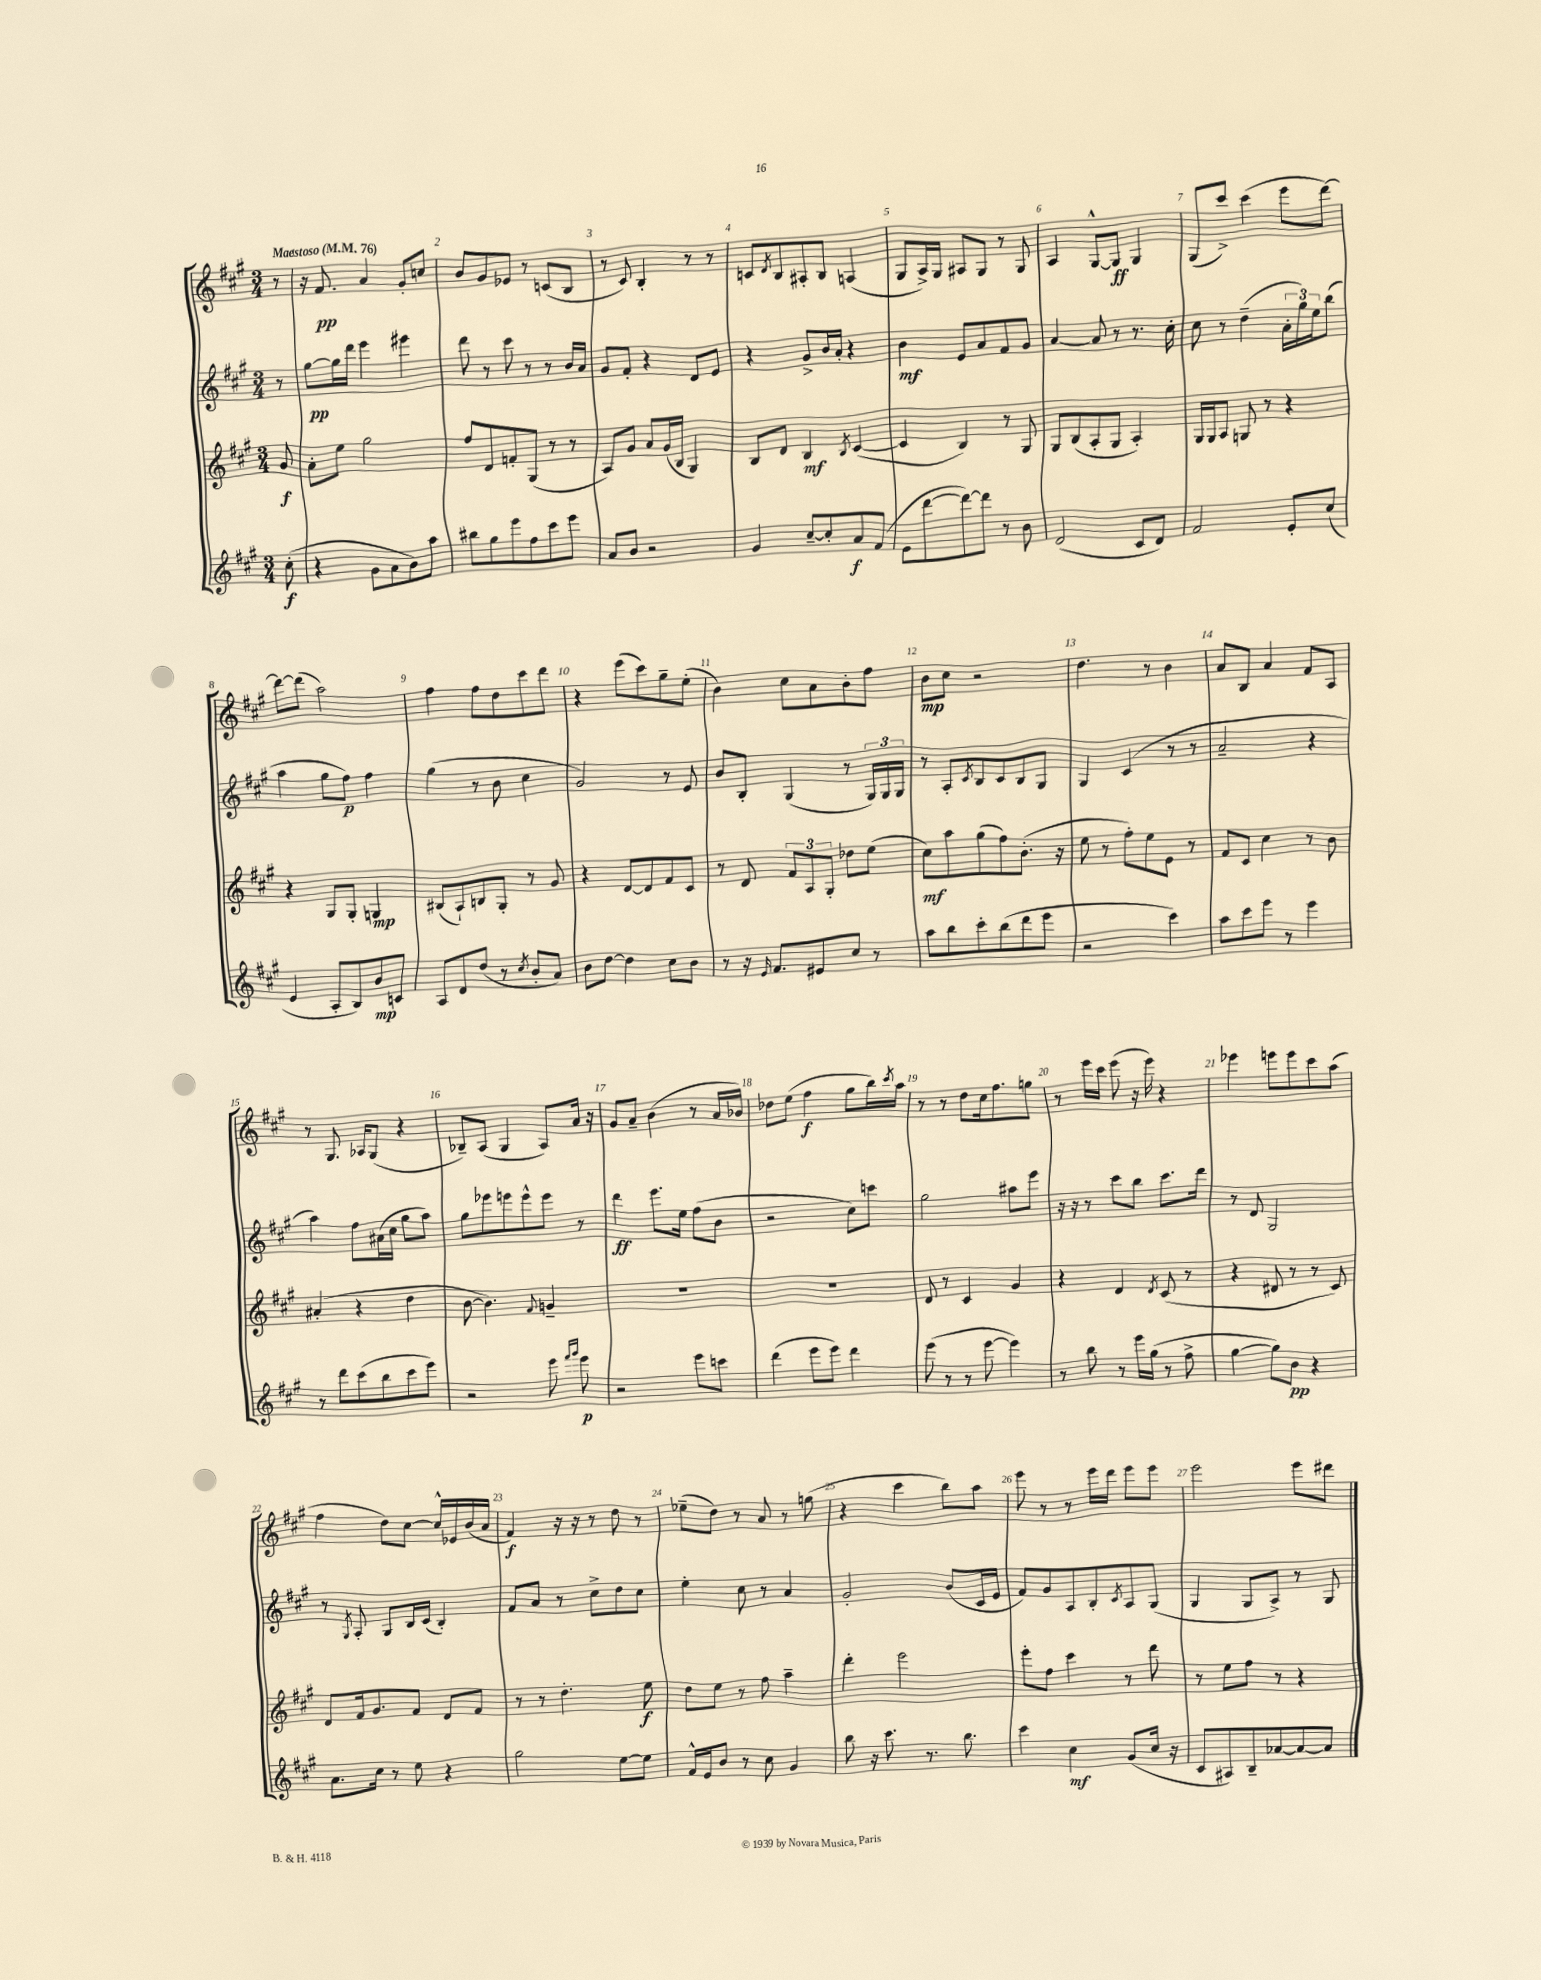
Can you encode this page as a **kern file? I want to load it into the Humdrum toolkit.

**kern	**dynam	**kern	**dynam	**kern	**dynam	**kern	**dynam
*part4	*part4	*part3	*part3	*part2	*part2	*part1	*part1
*staff4	*staff4	*staff3	*staff3	*staff2	*staff2	*staff1	*staff1
*clefG2	*	*clefG2	*	*clefG2	*	*clefG2	*
*k[f#c#g#]	*	*k[f#c#g#]	*	*k[f#c#g#]	*	*k[f#c#g#]	*
*M3/4	*	*M3/4	*	*M3/4	*	*M3/4	*
*MM76	*	*MM76	*	*MM76	*	*MM76	*
=	=	=	=	=	=	=	=
!	!	!	!	!	!	!LO:TX:a:B:t=Maestoso	!
(8cc#'\	f	8g#/	f	8r	.	8r	.
=1	=1	=1	=1	=1	=1	=1	=1
4r	.	8a'\L	.	[8gg#\L	pp	16r	.
.	.	.	.	.	.	8.f#/	pp
.	.	8ee\J	.	16gg#\L]	.	.	.
.	.	.	.	16ddd\JJ	.	.	.
8g#\L	.	2gg#\	.	4eee\	.	4a/	.
8a\	.	.	.	.	.	.	.
8b\)	.	.	.	4eee#X\	.	8g#'/L	.
8aa\J	.	.	.	.	.	8ccn/J	.
=2	=2	=2	=2	=2	=2	=2	=2
8bb#X\L	.	8ff#/L	.	8ddd\	.	8b/L	.
8gg#\	.	8d/	.	8r	.	8g#/	.
8eee\	.	8fn'/	.	8ccc#\	.	8e-X/J	.
8ff#\	.	(8G#/J	.	8r	.	8r	.
8ccc#\	.	8r	.	8r	.	(8cn/L	.
8eee\J	.	8r	.	16b/LL	.	8B/J	.
.	.	.	.	16a/JJ	.	.	.
=3	=3	=3	=3	=3	=3	=3	=3
8a/L	.	8A/L)	.	8g#/L	.	8r	.
8b/J	.	8g#/J	.	8f#'/J	.	8c#/)	.
2r	.	8a/L	.	4r	.	4B'/	.
.	.	(16g#/L	.	.	.	.	.
.	.	16B/JJ	.	.	.	.	.
.	.	4G#/)	.	8d/L	.	8r	.
.	.	.	.	8e/J	.	8r	.
=4	=4	=4	=4	=4	=4	=4	=4
4g#/	.	8B/L	.	4r	.	8cn/L	.
.	.	.	.	.	.	8qd/	.
.	.	8d/J	.	.	.	8B/	.
[8cc#~/L	.	4B/	mf	8g#^/L	.	8A#X'/	.
8cc#'/]	.	.	.	16b/L	.	8B/J	.
.	.	.	.	16a'/JJ	.	.	.
.	.	8qB/	.	.	.	.	.
8a/	f	([4c#/	.	4r	.	(4An/	.
(8f#/J	.	.	.	.	.	.	.
=5	=5	=5	=5	=5	=5	=5	=5
8e\L	.	4c#/]	.	4b\	mf	8G#/L	.
[8ddd\	.	.	.	.	.	16A^/L)	.
.	.	.	.	.	.	16G#/JJ	.
8ddd\_)	.	4B/)	.	8e/L	.	8A#X/L	.
8ddd\J]	.	.	.	8a/	.	8G#/J	.
8r	.	8r	.	8f#/	.	8r	.
8b\	.	8G#/	.	8g#/J	.	8G#/	.
=6	=6	=6	=6	=6	=6	=6	=6
(2d/	.	8G#/L	.	[4a/	.	4A/	.
.	.	(8B/	.	.	.	.	.
.	.	8A'/	.	8a/]	.	[8G#^^/L	.
.	.	8G#/J	.	8r	.	8G#/J]	ff
8c#/L	.	4A'/)	.	8.r	.	4G#/	.
8d/J)	.	.	.	.	.	.	.
.	.	.	.	16cc#'\	.	.	.
=7	=7	=7	=7	=7	=7	=7	=7
2f#/	.	16G#/LL	.	8cc#\	.	(8G#/L	.
.	.	16G#/J	.	.	.	.	.
.	.	8A/J	.	8r	.	8ccc#^/J)	.
.	.	8Gn/	.	(4dd~\	.	(4ccc#\	.
.	.	8r	.	.	.	.	.
8e'/L	.	4r	.	24a'\LL	.	8eee\L	.
.	.	.	.	24gg#\)	.	.	.
.	.	.	.	24ee\J	.	.	.
(8cc#/J	.	.	.	(8bb\J	.	[8ddd\J)	.
!!LO:LB:g=z
=8	=8	=8	=8	=8	=8	=8	=8
4e/	.	4r	.	4aa\	.	8ddd\L_	.
.	.	.	.	.	.	(8ddd\J]	.
8A'/L	.	8G#/L	.	8gg#\L	.	2aa\)	.
8B/)	.	8G#'/J	.	8ff#\J)	p	.	.
8b/	mp	4Gn/	mp	4ff#\	.	.	.
8cn/J	.	.	.	.	.	.	.
=9	=9	=9	=9	=9	=9	=9	=9
8A/L	.	(8B#X/L	.	(4gg#\	.	4ff#\	.
8d/	.	8A`/)	.	.	.	.	.
(8dd/J	.	8Bn/	.	8r	.	8ff#\L	.
8r	.	8G#'/J	.	8b\	.	8dd\	.
8qcc#/	.	.	.	.	.	.	.
8b'/L	.	8r	.	4cc#\	.	8ccc#\	.
8a/J)	.	8g#/	.	.	.	8ddd\J	.
=10	=10	=10	=10	=10	=10	=10	=10
8b\L	.	4r	.	2g#/)	.	4r	.
[8dd\J	.	.	.	.	.	.	.
4dd\]	.	[8d/L	.	.	.	(8eee\L	.
.	.	8d/]	.	.	.	8ccc#\)	.
8cc#\L	.	8f#/	.	8r	.	8gg#~\	.
8b\J	.	8c#/J	.	8e/	.	(8ee'\J	.
=11	=11	=11	=11	=11	=11	=11	=11
8r	.	8r	.	8b/L	.	4b\)	.
16r	.	8d/	.	8B'/J	.	.	.
16qqe/	.	.	.	.	.	.	.
8.f#/L	.	.	.	.	.	.	.
.	.	12f#/L	.	(4G#/	.	8cc#\L	.
.	.	12A/	.	.	.	.	.
8e#X/	.	.	.	.	.	8a\	.
.	.	12G#'/J	.	.	.	.	.
8cc#/J	.	8dd-X\L	.	8r	.	8b'\	.
8r	.	(8ee\J	.	24G#/LL)	.	8ff#\J	.
.	.	.	.	24G#/	.	.	.
.	.	.	.	24G#/JJ	.	.	.
=12	=12	=12	=12	=12	=12	=12	=12
8aa\L	.	8cc#\L)	mf	8r	.	8b\L	mp
8bb\	.	8aa\	.	8A'/L	.	8cc#\J	.
.	.	.	.	8qc#/	.	.	.
8ccc#'\	.	(8gg#\	.	8B/	.	2r	.
(8bb\	.	8ff#\)	.	8c#/	.	.	.
8ddd\	.	(8.b'\J	.	8B/	.	.	.
8eee\J	.	.	.	8G#/J	.	.	.
.	.	16r	.	.	.	.	.
=13	=13	=13	=13	=13	=13	=13	=13
2r	.	8ee\	.	4G#/	.	4.dd\	.
.	.	8r	.	.	.	.	.
.	.	8ff#'\L)	.	(4c#/	.	.	.
.	.	8ee\	.	.	.	8r	.
4ccc#\)	.	8e\J	.	8r	.	4b\	.
.	.	8r	.	8r	.	.	.
=14	=14	=14	=14	=14	=14	=14	=14
8aa\L	.	8f#/L	.	2a~/	.	8a/L	.
8ccc#\	.	8c#/J	.	.	.	8B/J	.
8eee\J	.	4cc#\	.	.	.	4a/	.
8r	.	.	.	.	.	.	.
4eee\	.	8r	.	4r	.	8f#/L	.
.	.	8b\	.	.	.	8A/J	.
!!LO:LB:g=z
=15	=15	=15	=15	=15	=15	=15	=15
8r	.	(4a#X'/	.	4aa\)	.	8r	.
8ddd\L	.	.	.	.	.	8.G#/	.
(8ccc#\	.	4r	.	8ff#\L	.	.	.
.	.	.	.	.	.	16A-X/KL	.
8bb\	.	.	.	(16a#X\L	.	(8G#/J	.
.	.	.	.	16cc#\JJ	.	.	.
8ccc#\	.	4dd\	.	8gg#\L	.	4r	.
8eee\J)	.	.	.	8aa\J)	.	.	.
=16	=16	=16	=16	=16	=16	=16	=16
2r	.	[8b\	.	8gg#\L	.	8B-X~/L)	.
.	.	4.b\])	.	8eee-X\	.	(8A/J	.
.	.	.	.	8eeen\	.	4G#/	.
.	.	.	.	8eee^^\	.	.	.
.	.	8qqf#/	.	.	.	.	.
8eee\	.	4gn~/	.	8eee\J	.	8A/L)	.
16qqfff#/LL	.	.	.	.	.	.	.
16qqggg#/JJ	.	.	.	.	.	.	.
8eee\	p	.	.	8r	.	16a/Jk	.
.	.	.	.	.	.	16r	.
=17	=17	=17	=17	=17	=17	=17	=17
2r	.	2.r	.	4ddd\	ff	8g#/L	.
.	.	.	.	.	.	8a~/J	.
.	.	.	.	8.eee\L	.	(4b\	.
.	.	.	.	16ee\Jk	.	.	.
8eee\L	.	.	.	(8ff#\L	.	8r	.
8cccn\J	.	.	.	8b\J	.	16a/LL	.
.	.	.	.	.	.	16b-X/JJ)	.
=18	=18	=18	=18	=18	=18	=18	=18
(4ddd\	.	2.r	.	2r	.	8dd-X\L	.
.	.	.	.	.	.	(8ee\J	.
8eee\L	.	.	.	.	.	4ff#\	f
8eee\J)	.	.	.	.	.	.	.
4ddd\	.	.	.	8cc#\L)	.	8gg#\L	.
.	.	.	.	8cccn\J	.	16bb\L)	.
.	.	.	.	.	.	8qccc#/	.
.	.	.	.	.	.	16aa\JJ	.
=19	=19	=19	=19	=19	=19	=19	=19
(8eee\	.	8d/	.	2gg#\	.	8r	.
8r	.	8r	.	.	.	8r	.
8r	.	4c#/	.	.	.	8dd\L	.
[8eee\	.	.	.	.	.	16cc#\k	.
.	.	.	.	.	.	8.ff#\	.
4eee\])	.	4g#/	.	8aa#X\L	.	.	.
.	.	.	.	8eee\J	.	8ggn\J	.
=20	=20	=20	=20	=20	=20	=20	=20
8r	.	4r	.	16r	.	8r	.
.	.	.	.	16r	.	.	.
8bb\	.	.	.	8r	.	16eee\LL	.
.	.	.	.	.	.	16ccc#\JJ	.
8r	.	4d/	.	8ccc#\L	.	(8eee\	.
16eee\LL	.	.	.	8bb\J	.	16r	.
(16gg#\JJ	.	.	.	.	.	16eee\)	.
.	.	8qd/	.	.	.	.	.
8r	.	(8c#/	.	8.ccc#\L	.	4r	.
8ff#^\	.	8r	.	.	.	.	.
.	.	.	.	16ddd\Jk	.	.	.
=21	=21	=21	=21	=21	=21	=21	=21
[4gg#\	.	4r	.	8r	.	4eee-X\	.
.	.	.	.	8d/	.	.	.
8gg#\L])	.	8d#X/	.	2G#/	.	8eeen\L	.
8b\J	pp	8r	.	.	.	8eee\	.
4r	.	8r	.	.	.	8ccc#\	.
.	.	8c#/)	.	.	.	(8aa\J	.
!!LO:LB:g=z
=22	=22	=22	=22	=22	=22	=22	=22
8.a\L	.	8d/L	.	8r	.	4ff#\	.
.	.	.	.	8qG#/	.	.	.
.	.	16f#/k	.	8A'/	.	.	.
16cc#\Jk	.	8.g#/	.	.	.	.	.
8r	.	.	.	8G#/L	.	8dd\L)	.
8ee\	.	8f#/J	.	16B/L	.	[8cc#\J	.
.	.	.	.	(16c#/JJ	.	.	.
4r	.	8d/L	.	4B'/)	.	16cc#^^/LL]	.
.	.	.	.	.	.	16e-X/	.
.	.	8f#/J	.	.	.	(16b/	.
.	.	.	.	.	.	16a/JJ	.
=23	=23	=23	=23	=23	=23	=23	=23
2gg#\	.	8r	.	8f#/L	.	4f#/)	f
.	.	8r	.	8a/J	.	.	.
.	.	4.dd'\	.	8r	.	16r	.
.	.	.	.	.	.	16r	.
.	.	.	.	8cc#^\L	.	8r	.
[8ee\L	.	.	.	8dd\	.	8dd\	.
8ee\J]	.	8ee\	f	8cc#\J	.	8r	.
=24	=24	=24	=24	=24	=24	=24	=24
16f#^^/LL	.	8dd\L	.	4ee'\	.	(8ee-X~\L	.
16e/J	.	.	.	.	.	.	.
8b/J	.	8ee\J	.	.	.	8dd\J)	.
8r	.	8r	.	8cc#\	.	8r	.
8cc#\	.	8ff#\	.	8r	.	8a/	.
4g#/	.	4aa~\	.	4a/	.	8r	.
.	.	.	.	.	.	(8ggn\	.
=25	=25	=25	=25	=25	=25	=25	=25
8bb\	.	4ddd'\	.	2g#'/	.	4r	.
16r	.	.	.	.	.	.	.
8.ccc#\	.	.	.	.	.	.	.
.	.	2eee\	.	.	.	4ccc#\	.
8.r	.	.	.	.	.	.	.
.	.	.	.	(8b/L	.	8bb\L)	.
8.bb\	.	.	.	.	.	.	.
.	.	.	.	16c#/L	.	8aa\J	.
.	.	.	.	16e/JJ	.	.	.
=26	=26	=26	=26	=26	=26	=26	=26
4ccc#\	.	8eee'\L	.	8f#/L)	.	8eee\	.
.	.	8ff#\J	.	8g#/	.	8r	.
4cc#\	mf	4ccc#\	.	8A/	.	8r	.
.	.	.	.	8B'/	.	16eee\LL	.
.	.	.	.	.	.	16ddd\JJ	.
.	.	.	.	8qc#/	.	.	.
(8g#/L	.	8r	.	8A/	.	8eee\L	.
16cc#/Jk	.	8ddd\	.	(8G#/J	.	8eee\J	.
16r	.	.	.	.	.	.	.
=27	=27	=27	=27	=27	=27	=27	=27
8c#/L	.	8r	.	4G#/	.	2eee\	.
8A#X/)	.	8ee\L	.	.	.	.	.
8B~/	.	8ff#\J	.	8G#/L	.	.	.
[8a-X/	.	8r	.	8A^/J)	.	.	.
8a-/_	.	4r	.	8r	.	8eee\L	.
8a-/J]	.	.	.	8G#/	.	8ddd#X\J	.
==	==	==	==	==	==	==	==
*-	*-	*-	*-	*-	*-	*-	*-
